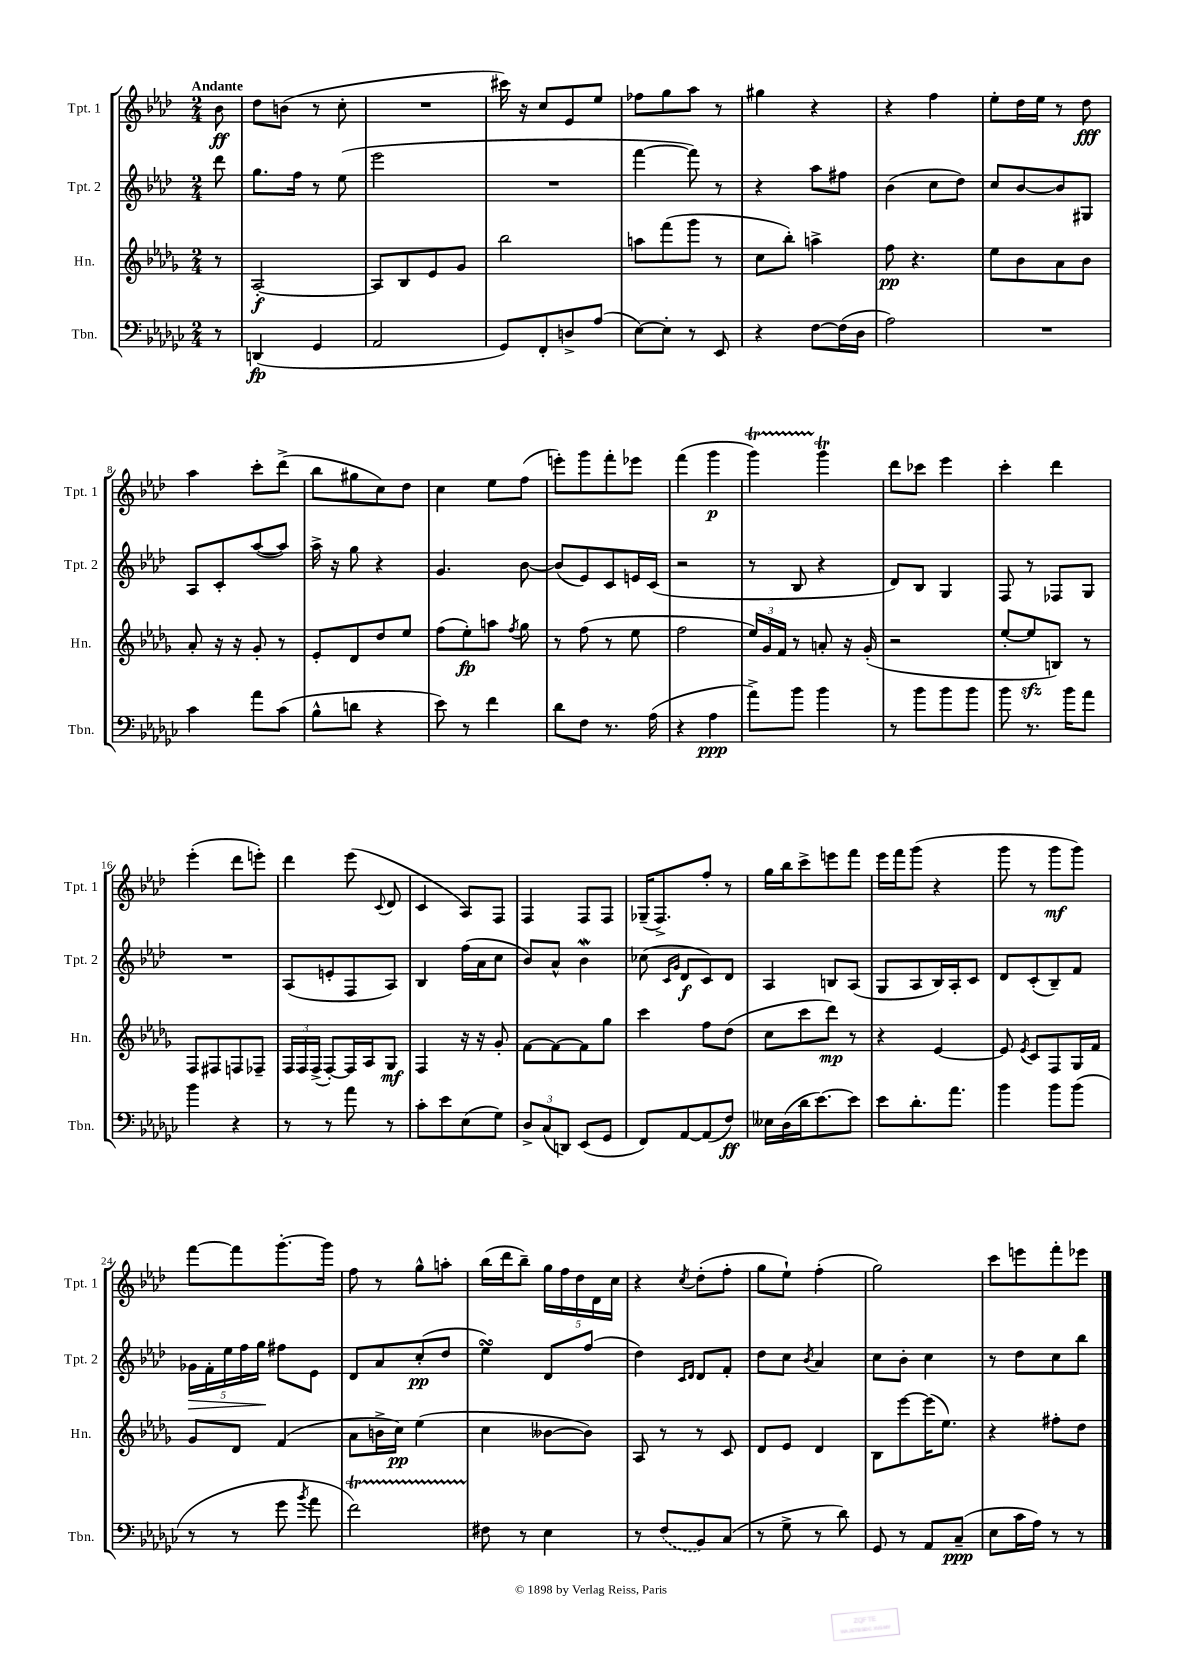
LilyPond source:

<<
\new StaffGroup <<
\new Staff = "s0" \with { instrumentName = "Tpt. 1" shortInstrumentName = "Tpt. 1" } {
    \clef treble \key aes \major \numericTimeSignature \time 2/4 \partial 8 \tempo "Andante"
    \autoBeamOff bes'8\ff |
    des''8[ b'8]( r8 c''8-. |
    R2 |
    cis'''16) r16 c''8[ ees'8 ees''8] |
    fes''8[ g''8 aes''8] r8 |
    gis''4 r4 |
    r4 f''4 |
    ees''8[-. des''16 ees''16] r8 des''8\fff |
    aes''4 c'''8[-. des'''8]->( |
    bes''8[ gis''8 c''8) des''8] |
    c''4 ees''8[ f''8]( |
    e'''8[-.) g'''8 f'''8-. ees'''8] |
    f'''4( g'''4\p |
    g'''4\startTrillSpan) g'''4\trill\stopTrillSpan |
    des'''8[ ces'''8] ees'''4 |
    c'''4-. des'''4 |
    ees'''4-.( des'''8[ e'''8]-.) |
    des'''4 ees'''8( \appoggiatura { c'8 } des'8 |
    c'4 aes8[) f8] |
    f4 f8[ f8] |
    ges16[--( f8.->) f''8]-. r8 |
    g''16[ bes''16 c'''8-> e'''8 f'''8] |
    ees'''16[ f'''16 g'''8]( r4 |
    g'''8 r8 g'''8[\mf g'''8]) |
    f'''8[~ f'''8 g'''8.~-. g'''16] |
    f''8 r8 g''8[-^ a''8]-. |
    bes''16[( des'''16 bes''8]--) \tuplet 5/4 { g''16[ f''16 des''16 des'16 c''16] } |
    r4 \acciaccatura { c''8 } des''8[-.( f''8]-. |
    g''8[ ees''8]-!) f''4-.( |
    g''2) |
    c'''8[ e'''8 f'''8-. ees'''8] \bar "|." |
}
\new Staff = "s1" \with { instrumentName = "Tpt. 2" shortInstrumentName = "Tpt. 2" } {
    \clef treble \key aes \major \numericTimeSignature \time 2/4 \partial 8
    \autoBeamOff des'''8 |
    g''8.[ f''16] r8 ees''8( |
    ees'''2 |
    R2 |
    f'''4~ f'''8) r8 |
    r4 aes''8[ fis''8] |
    bes'4( c''8[ des''8]) |
    c''8[ bes'8~ bes'8 gis8] |
    aes8[ c'8-. aes''8~( aes''8]) |
    aes''16-> r16 g''8 r4 |
    g'4. bes'8~ |
    bes'8[( ees'8) c'8 e'16 c'16]( |
    r2 |
    r8 bes8 r4 |
    des'8[) bes8] g4 |
    f8 r8 fes8[ g8] |
    R2 |
    aes8[( e'8-. f8 aes8]) |
    bes4 f''16[( aes'16 c''8] |
    bes'8[) aes'8]-^ bes'4\mordent |
    ces''8( \grace { c'16[ g'16] } des'8[\f c'8) des'8] |
    aes4 b8[ aes8]( |
    g8[ aes8 bes16) aes16-. c'8] |
    des'8[ c'8-.( bes8--) f'8] |
    \tuplet 5/4 { ges'16[\> f'16-. ees''16 f''16 g''16]\! } fis''8[ ees'8] |
    des'8[ aes'8 c''8-.\pp( des''8] |
    ees''4\turn) des'8[ f''8]( |
    des''4) \grace { c'16[ des'16] } des'8[ f'8]-. |
    des''8[ c''8] \acciaccatura { bes'8 } aes'4 |
    c''8[ bes'8]-. c''4 |
    r8 des''8[ c''8 bes''8] \bar "|." |
}
\new Staff = "s2" \with { instrumentName = "Hn." shortInstrumentName = "Hn." } {
    \clef treble \key des \major \numericTimeSignature \time 2/4 \partial 8
    \autoBeamOff r8 |
    aes2~-.\f |
    aes8[ bes8 ees'8 ges'8] |
    bes''2 |
    a''8[ f'''8( ges'''8] r8 |
    c''8[ bes''8]-.) a''4-> |
    f''8\pp r4. |
    ees''8[ bes'8 aes'8 bes'8] |
    aes'8-. r16 r16 ges'8-. r8 |
    ees'8[-. des'8 des''8 ees''8] |
    f''8[( ees''8-.\fp) a''8] \acciaccatura { f''8 } ges''8 |
    r8 f''8( r8 ees''8 |
    f''2 |
    \tuplet 3/2 { ees''16[) ges'16 f'16] } r8 a'8-. r16 ges'16-.( |
    r2 |
    ees''8[~-. ees''8\sfz b8]) r8 |
    f8[ fis8 f8 fes8]-- |
    \tuplet 3/2 { f16[ f16 f16]->( } f8[~-.) f16 aes16 ges8]\mf |
    f4 r16 r16 ges'8-. |
    f'8[~ f'8~ f'8 ges''8] |
    c'''4 f''8[ des''8]( |
    c''8[ c'''8 des'''8]\mp) r8 |
    r4 ees'4~ |
    ees'8 \acciaccatura { ees'8 } c'8[ f8 ges16 f'16] |
    ges'8[ des'8] f'4( |
    aes'8[ b'16-> c''16]\pp) ees''4( |
    c''4 beses'8[~ beses'8]) |
    aes8 r8 r8 c'8 |
    des'8[ ees'8] des'4 |
    bes8[ ees'''8~ ees'''16( ees''8.]) |
    r4 fis''8[-. des''8] \bar "|." |
}
\new Staff = "s3" \with { instrumentName = "Tbn." shortInstrumentName = "Tbn." } {
    \clef bass \key ges \major \numericTimeSignature \time 2/4 \partial 8
    \autoBeamOff r8 |
    d,4\fp( ges,4 |
    aes,2 |
    ges,8[) f,8-. d8-> aes8]( |
    ees8[~) ees8]-. r8 ees,8 |
    r4 f8[~ f16( des16] |
    aes2) |
    R2 |
    ces'4 aes'8[ ces'8]( |
    bes8[-^ d'8] r4 |
    ees'8) r8 f'4 |
    des'8[ f8] r8. aes16( |
    r4 aes4\ppp |
    aes'8[->) bes'8] bes'4 |
    r8 bes'8[ bes'8 bes'8] |
    bes'8 r8. bes'16[ aes'8] |
    bes'4 r4 |
    r8 r8 aes'8 r8 |
    ces'8[-. ees'8 ees8( ges8]) |
    \tuplet 3/2 { des8[-> ces8( d,8]) } ees,8[( ges,8] |
    f,8[) aes,8~ aes,8( f8]\ff) |
    eeses16[ des16( des'16 ees'8.~) ees'8] |
    ees'8[ des'8.-. aes'8.] |
    bes'4 bes'8[ bes'8]( |
    r8 r8 ges'8 \acciaccatura { bes'8 } aes'8 |
    f'2\startTrillSpan) |
    fis8\stopTrillSpan r8 ees4 |
    r8 \once \slurDashed f8[( bes,8) ces8]( |
    r8 ges8-> r8 des'8) |
    ges,8 r8 aes,8[ ces8]--\ppp( |
    ees8[ ces'16 aes16]) r8 r8 \bar "|." |
}
>>
>>
